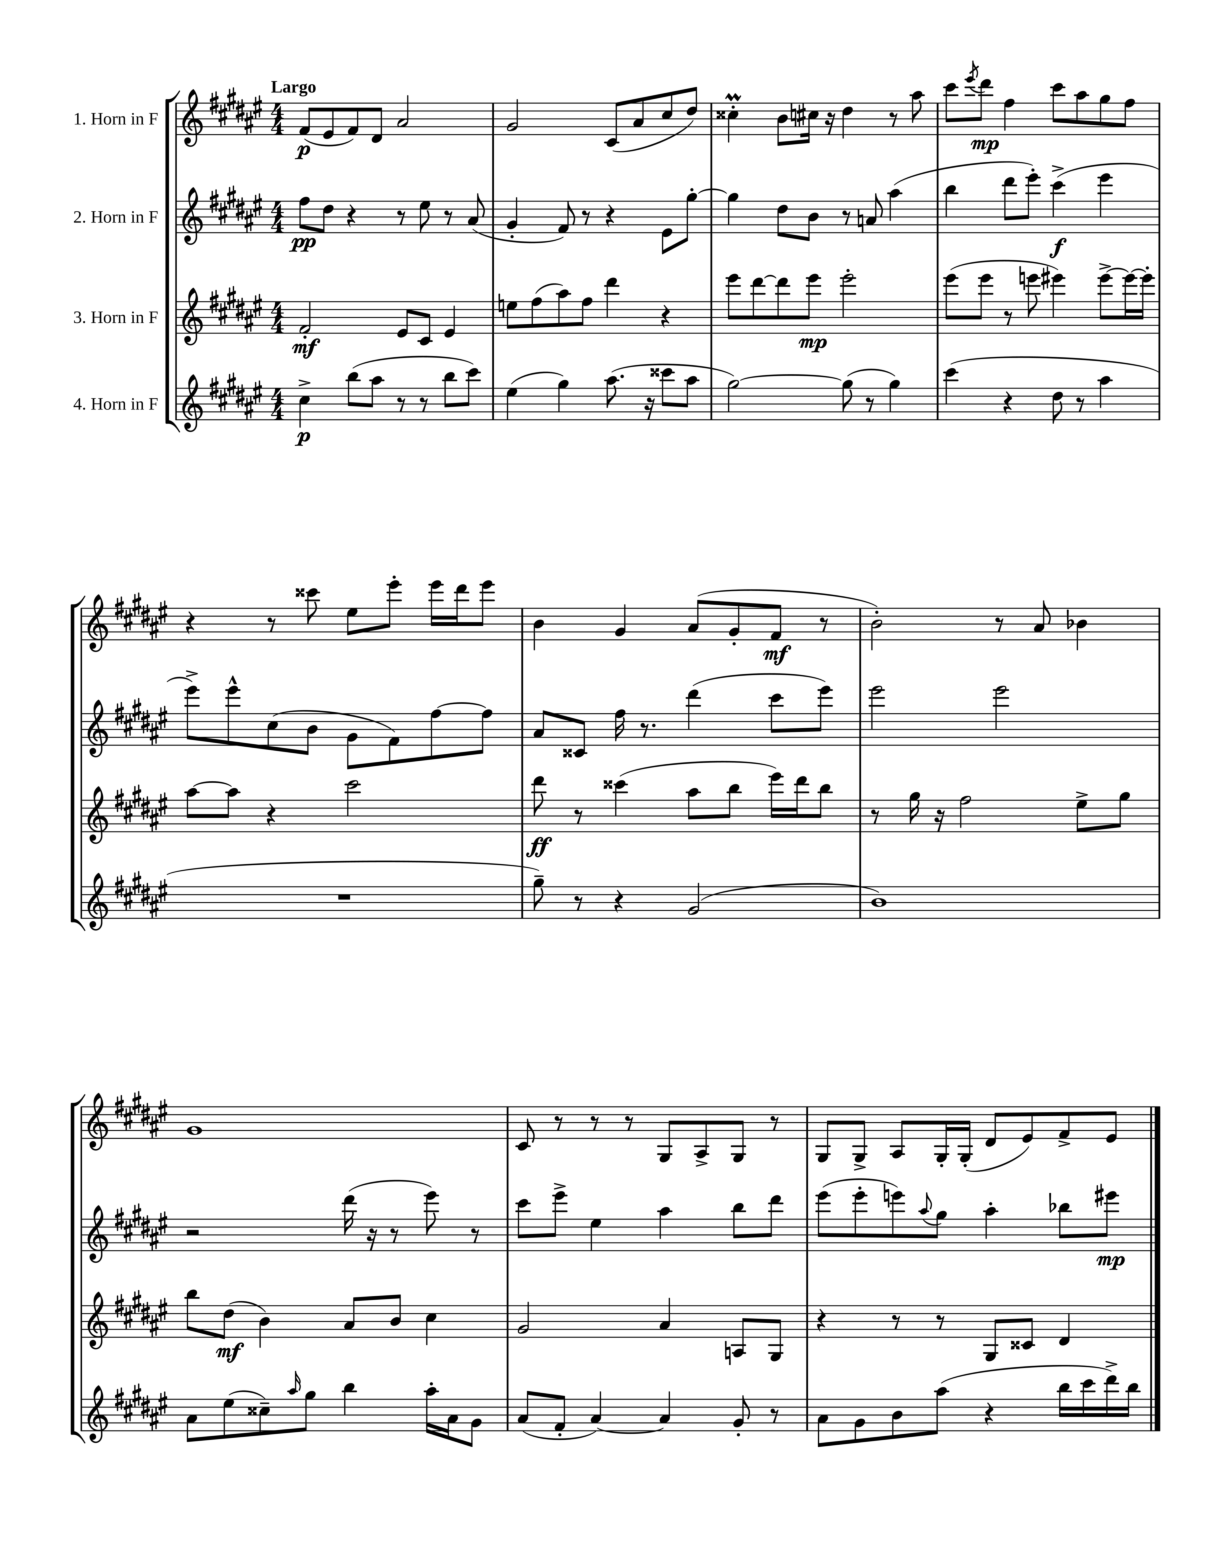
<<
\new StaffGroup <<
\new Staff = "s0" \with { instrumentName = "1. Horn in F" } {
    \clef treble \key fis \major \numericTimeSignature \time 4/4 \tempo "Largo"
    fis'8\p( eis'8 fis'8) dis'8 ais'2 |
    gis'2 cis'8( ais'8 cis''8 dis''8) |
    cisis''4-.\prall b'8 cis''16 r16 dis''4 r8 ais''8 |
    cis'''8 \acciaccatura { eis'''8 } dis'''8\mp fis''4 cis'''8 ais''8 gis''8 fis''8 |
    r4 r8 cisis'''8 eis''8 eis'''8-. eis'''16 dis'''16 eis'''8 |
    b'4 gis'4 ais'8( gis'8-. fis'8\mf r8 |
    b'2-.) r8 ais'8 bes'4 |
    gis'1 |
    cis'8 r8 r8 r8 gis8 ais8-> gis8 r8 |
    gis8 gis8-> ais8 gis16-. gis16-.( dis'8 eis'8) fis'8-> eis'8 \bar "|." |
}
\new Staff = "s1" \with { instrumentName = "2. Horn in F" } {
    \clef treble \key fis \major \numericTimeSignature \time 4/4
    fis''8\pp dis''8 r4 r8 eis''8 r8 ais'8( |
    gis'4-. fis'8) r8 r4 eis'8 gis''8~-. |
    gis''4 dis''8 b'8 r8 a'8 ais''4( |
    b''4 dis'''8 eis'''8-.) cis'''4->\f( eis'''4 |
    eis'''8->) eis'''8-^ cis''8( b'8 gis'8 fis'8) fis''8~ fis''8 |
    ais'8 cisis'8 fis''16 r8. dis'''4( cis'''8 eis'''8) |
    eis'''2 eis'''2 |
    r2 dis'''16( r16 r8 eis'''8) r8 |
    cis'''8 eis'''8-> eis''4 ais''4 b''8 dis'''8 |
    eis'''8( eis'''8-. e'''8) \appoggiatura { ais''8 } gis''8 ais''4-. bes''8 eis'''8\mp \bar "|." |
}
\new Staff = "s2" \with { instrumentName = "3. Horn in F" } {
    \clef treble \key fis \major \numericTimeSignature \time 4/4
    fis'2-.\mf eis'8 cis'8 eis'4 |
    e''8 fis''8( ais''8) fis''8 dis'''4 r4 |
    eis'''8 dis'''8~ dis'''8 eis'''8\mp eis'''2-. |
    eis'''8( eis'''8 r8 e'''8 eis'''4) eis'''8~-> eis'''16~ eis'''16-. |
    ais''8~ ais''8 r4 cis'''2 |
    dis'''8\ff r8 cisis'''4( ais''8 b''8 eis'''16) dis'''16 b''8 |
    r8 gis''16 r16 fis''2 eis''8-> gis''8 |
    b''8 dis''8\mf( b'4) ais'8 b'8 cis''4 |
    gis'2 ais'4 a8 gis8 |
    r4 r8 r8 gis8 cisis'8 dis'4 \bar "|." |
}
\new Staff = "s3" \with { instrumentName = "4. Horn in F" } {
    \clef treble \key fis \major \numericTimeSignature \time 4/4
    cis''4->\p b''8( ais''8 r8 r8 b''8 cis'''8) |
    eis''4( gis''4) ais''8.( r16 cisis'''8 ais''8 |
    gis''2~) gis''8( r8 gis''4) |
    cis'''4( r4 dis''8 r8 ais''4 |
    R1 |
    gis''8--) r8 r4 gis'2( |
    b'1) |
    ais'8 eis''8( cisis''8--) \grace { ais''16 } gis''8 b''4 ais''16-. ais'16 gis'8 |
    ais'8( fis'8-. ais'4~) ais'4 gis'8-. r8 |
    ais'8 gis'8 b'8 ais''8( r4 b''16 cis'''16 dis'''16->) b''16 \bar "|." |
}
>>
>>
\layout { \context { \Score \remove "Bar_number_engraver" } }
